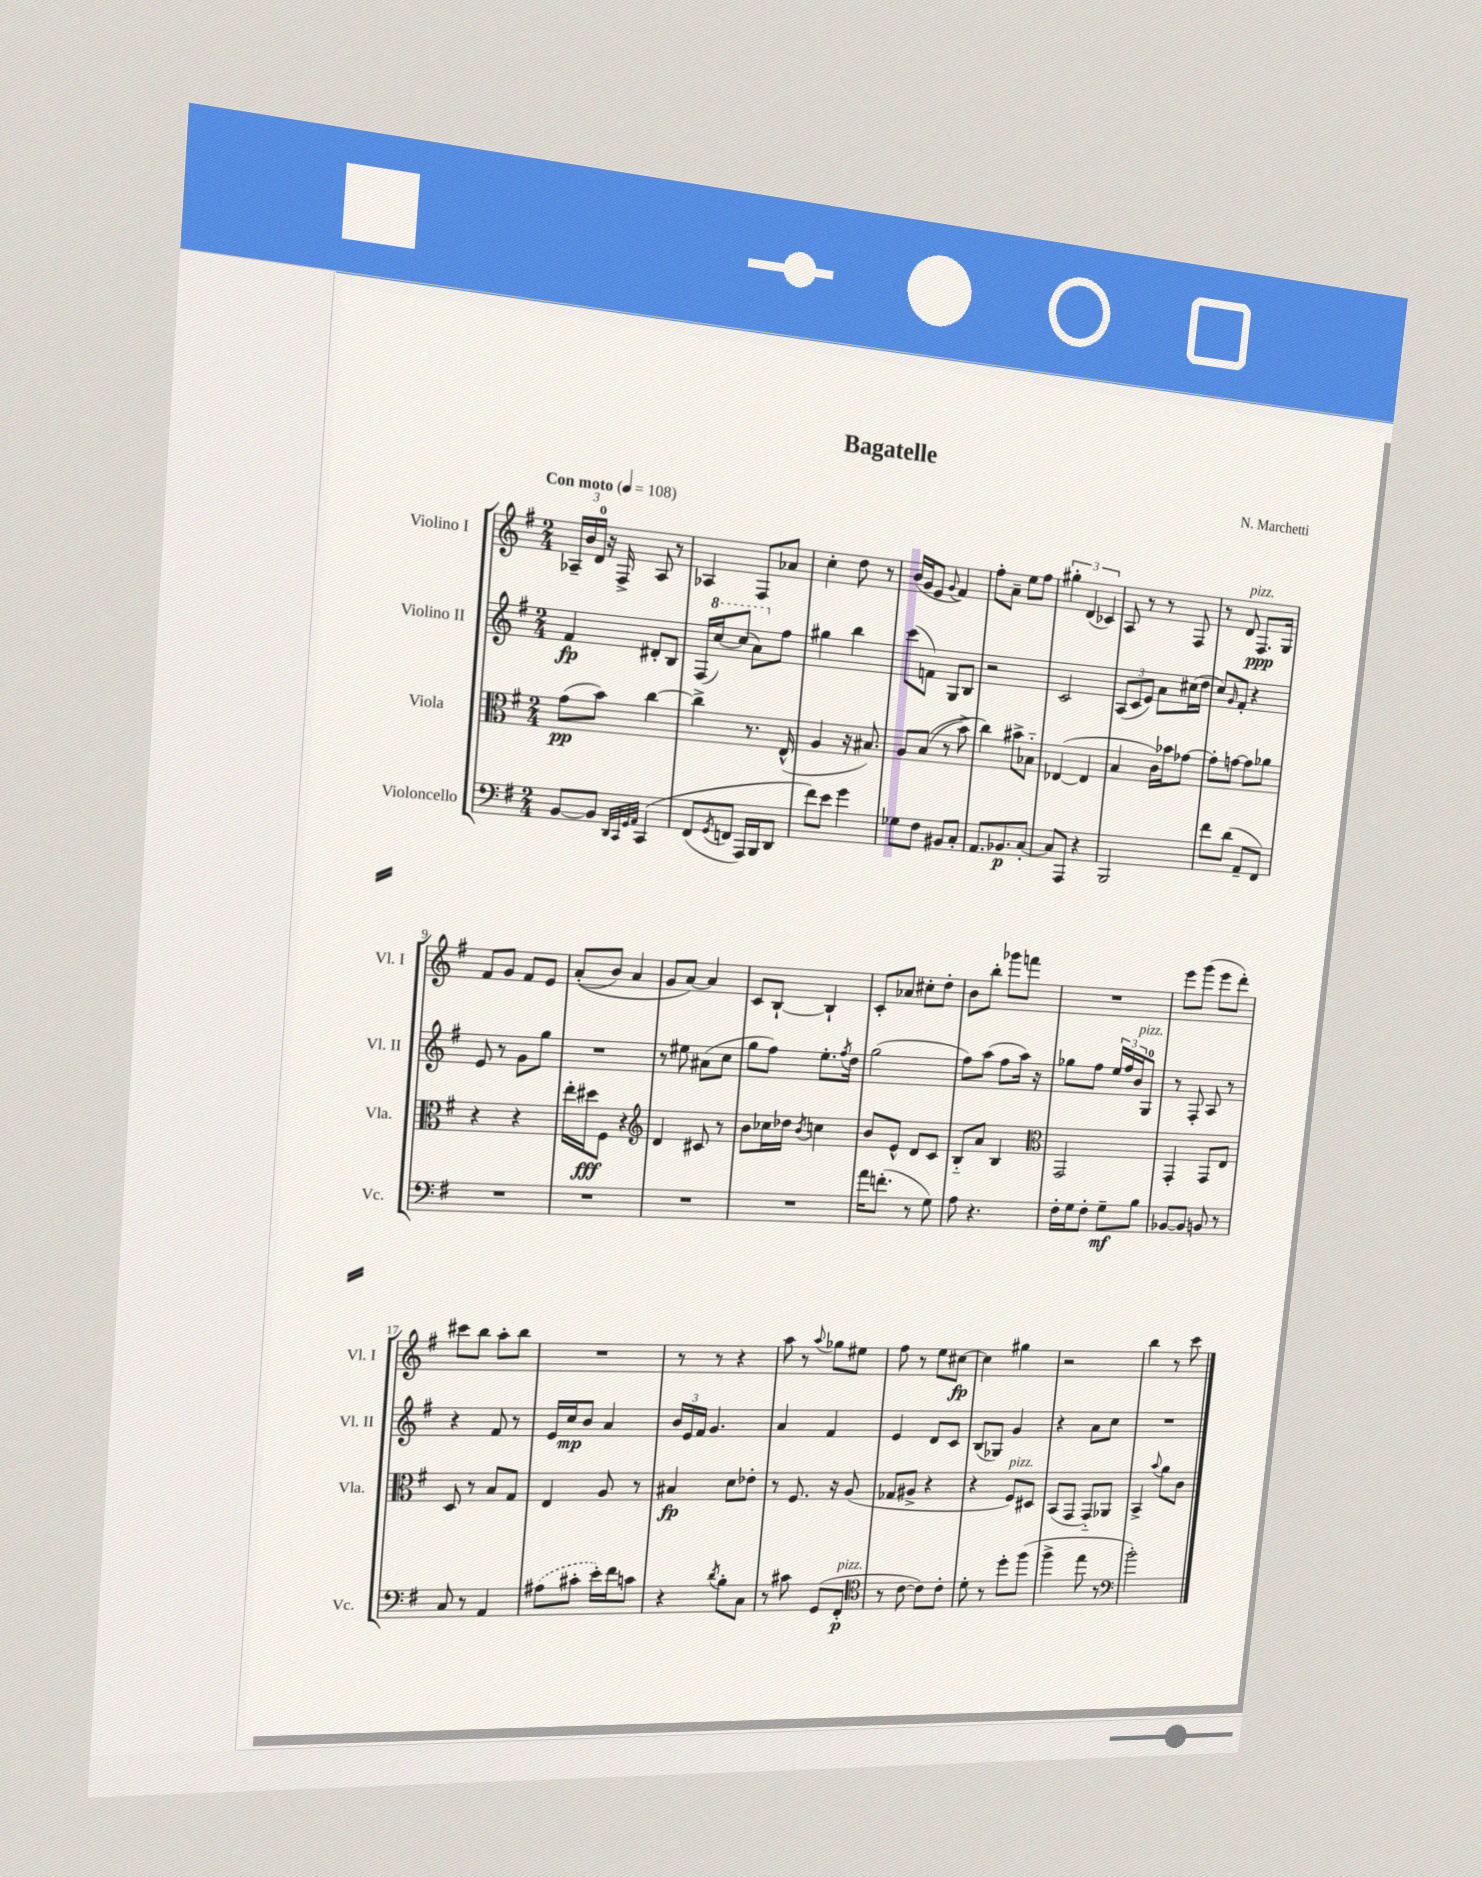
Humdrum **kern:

**kern	**kern	**kern	**kern
*staff4	*staff3	*staff2	*staff1
*clefF4	*clefC3	*clefG2	*clefG2
*k[f#]	*k[f#]	*k[f#]	*k[f#]
*M2/4	*M2/4	*M2/4	*M2/4
*MM108	*MM108	*MM108	*MM108
[8BB/L	(8g\L	4f#/	24A-~/LL
.	.	.	24b/
.	.	.	24d/JJ
8BB/]J	8b\J)	.	16r
.	.	.	16F#^/
32qqDD/LLL	.	.	.
32qqCC/	.	.	.
32qqGG/	.	.	.
32qqAA/JJJ	.	.	.
&(4CC/	[4cc\	8d#'/L	8A-/
.	.	8B/J	8r
=	=	=	=
(8FF#/L	4cc^\]	(16F#/LL	4A-/
.	.	[16ccc/J)	.
8qGG/	.	.	.
8FF/J	.	(8ccc/]J	.
16AAA/LL)	8.r	8aa\L)	8F#/L
16BBB/J	.	.	.
8DD/J	.	8ff#\J	8a-/J
.	(16E^^/	.	.
=	=	=	=
8f#\L&)	4A/	4gg#\	4cc'\
8e\J	.	.	.
4g\	16r	4bb\	8dd\
.	8.B#/)	.	.
.	.	.	8r
=	=	=	=
8G-\L	8A/L	(8ccc\L	(16b/LL
.	.	.	16g/J
8F#\J	&((8B/J	8f\J)	8e/J
.	.	.	8qqg/
8BB#/L	8r	8G/L	4f#/)
8C'/J	8b^\)	8B/J	.
=	=	=	=
8.AA/L	4cc\&)	2r	8ff#'\L
.	.	.	8a~\J
8.BB-/	.	.	.
.	8b#^\L	.	8ee\L
[8C'/J	8B-'~\J	.	8ff#\J
=	=	=	=
8C/]L	([4E-/	2c/	6gg#'\
8AAA/J	.	.	.
.	.	.	(6d/
4r	4E-/]	.	.
.	.	.	6c-/)
=	=	=	=
2BBB/	4B/	(12A/L	8A/
.	.	12c/	.
.	.	.	8r
.	.	12e/J)	.
.	16c\LL)	8a\L	8r
.	16b-\J	.	.
.	[8g-\J	(16cc#\L	8F#/
.	.	16dd\JJ	.
=	=	=	=
8f#\L	8g-'\]L	8cc/L)	8r
.	.	16qqg/	.
(8d\J	[8g\J	8f#'/J	8d/
8AA~/L	8g\]L	4r	8.F#/L
8FF#/J)	8a-\J	.	.
.	.	.	16G/Jk
=	=	=	=
2r	4r	8e/	8f#/L
.	.	8r	8g/J
.	4r	8g\L	8f#/L
.	.	8gg\J	8e/J
=	=	=	=
2r	16ee'\LL	2r	&((8a'/L
.	16dd#\J	.	.
.	8F#\J	.	8b/J)
.	4r	.	4a/
=	=	=	=
*	*clefG2	*	*
2r	4d/	8r	8g/L
.	.	8ee#\	[8a/J&)
.	8c#/	(8a#\L	4a/]
.	8r	8cc\J	.
=	=	=	=
2r	8b\L	8gg\L	8c/L
.	16cc-\L	8ff#\J)	[8B`/J
.	16dd-\JJ	.	.
.	8qb/	.	.
.	4cc\	8.ee'\L	4B`/]
.	.	8qff#/	.
.	.	16dd\Jk	.
=	=	=	=
16a\LK	8b/L	(2gg\	8c'/L
(8.f'\J	.	.	.
.	8e^^/J	.	8a-/J
8r	8d/L	.	8cc#'\L
8G\)	8c/J	.	8dd'\J
=	=	=	=
8A\	8B'~/L	8ff#\L)	8b\L
4.r	8a/J	(8aa\J	8bb'\J
.	4B/	8ff#\L	8ggg-\L
.	.	16aa\Jk)	8fff\J
.	.	16r	.
=	=	=	=
*	*clefC3	*	*
16F#'\LL	2GG/	8gg-\L	2r
16G\J	.	.	.
8F#'\J	.	8ff#\J	.
8G~\L	.	24ee/LL	.
.	.	24ff#/	.
.	.	24b/J	.
8B\J	.	8G/J	.
=	=	=	=
[8BB-/L	4GG'/	8r	8eee\L
8BB-/]J	.	8F#'/	(8ggg\J
8BB/	8GG/L	8A/	8eee\L
8r	8E/J	8r	8ddd'\J)
=	=	=	=
8C/	8D/	4r	8ccc#\L
8r	8r	.	8bb\J
4AA/	8B/L	8f#/	8aa'\L
.	8G/J	8r	8bb\J
=	=	=	=
(8A#\L	4E/	16e/LL	2r
.	.	16cc/J	.
8c#'\J	.	8b/J	.
16e'\LL)	8A/	4a/	.
16f#\J	.	.	.
8c\J	8r	.	.
=	=	=	=
4r	4B#/	24b/LL	8r
.	.	24e/	.
.	.	24f#/JJ	.
.	.	4.g/	8r
8qd/	.	.	.
8B'\L	8d\L	.	4r
8C\J	8e-'\J	.	.
=	=	=	=
8r	8r	4a/	8aa\
8c#\	8.F#/	.	8r
.	.	.	8qqaa/
(8GG/L	.	4f#/	8gg-\L
.	16r	.	.
8FF#'/J	(8A/	.	8ee#\J
=	=	=	=
*clefC4	*	*	*
8r	8G-/L	4e/	8ff#\
[8c\	8A#^/J	.	8r
8c\]L)	4r	8d/L	8ee\L
8c'\J	.	8c/J	[8cc#\J
=	=	=	=
8d'\	4r	(8B/L	4cc#\]
8r	.	8G-/J)	.
8dd'\L	8F#/L)	4g/	4gg#\
(8ff#\J	8D#/J	.	.
=	=	=	=
4ff#^\	(8BB/L	4r	2r
.	8GG/J	.	.
8ee\	8GG'~/L)	8a\L	.
8r	8AA-/J	8cc\J	.
=	=	=	=
*clefF4	*	*	*
2b'\)	4BB^/	2r	4bb\
.	8qqb/	.	.
.	8a\L	.	8r
.	8c\J	.	8ccc\
==	==	==	==
*-	*-	*-	*-
